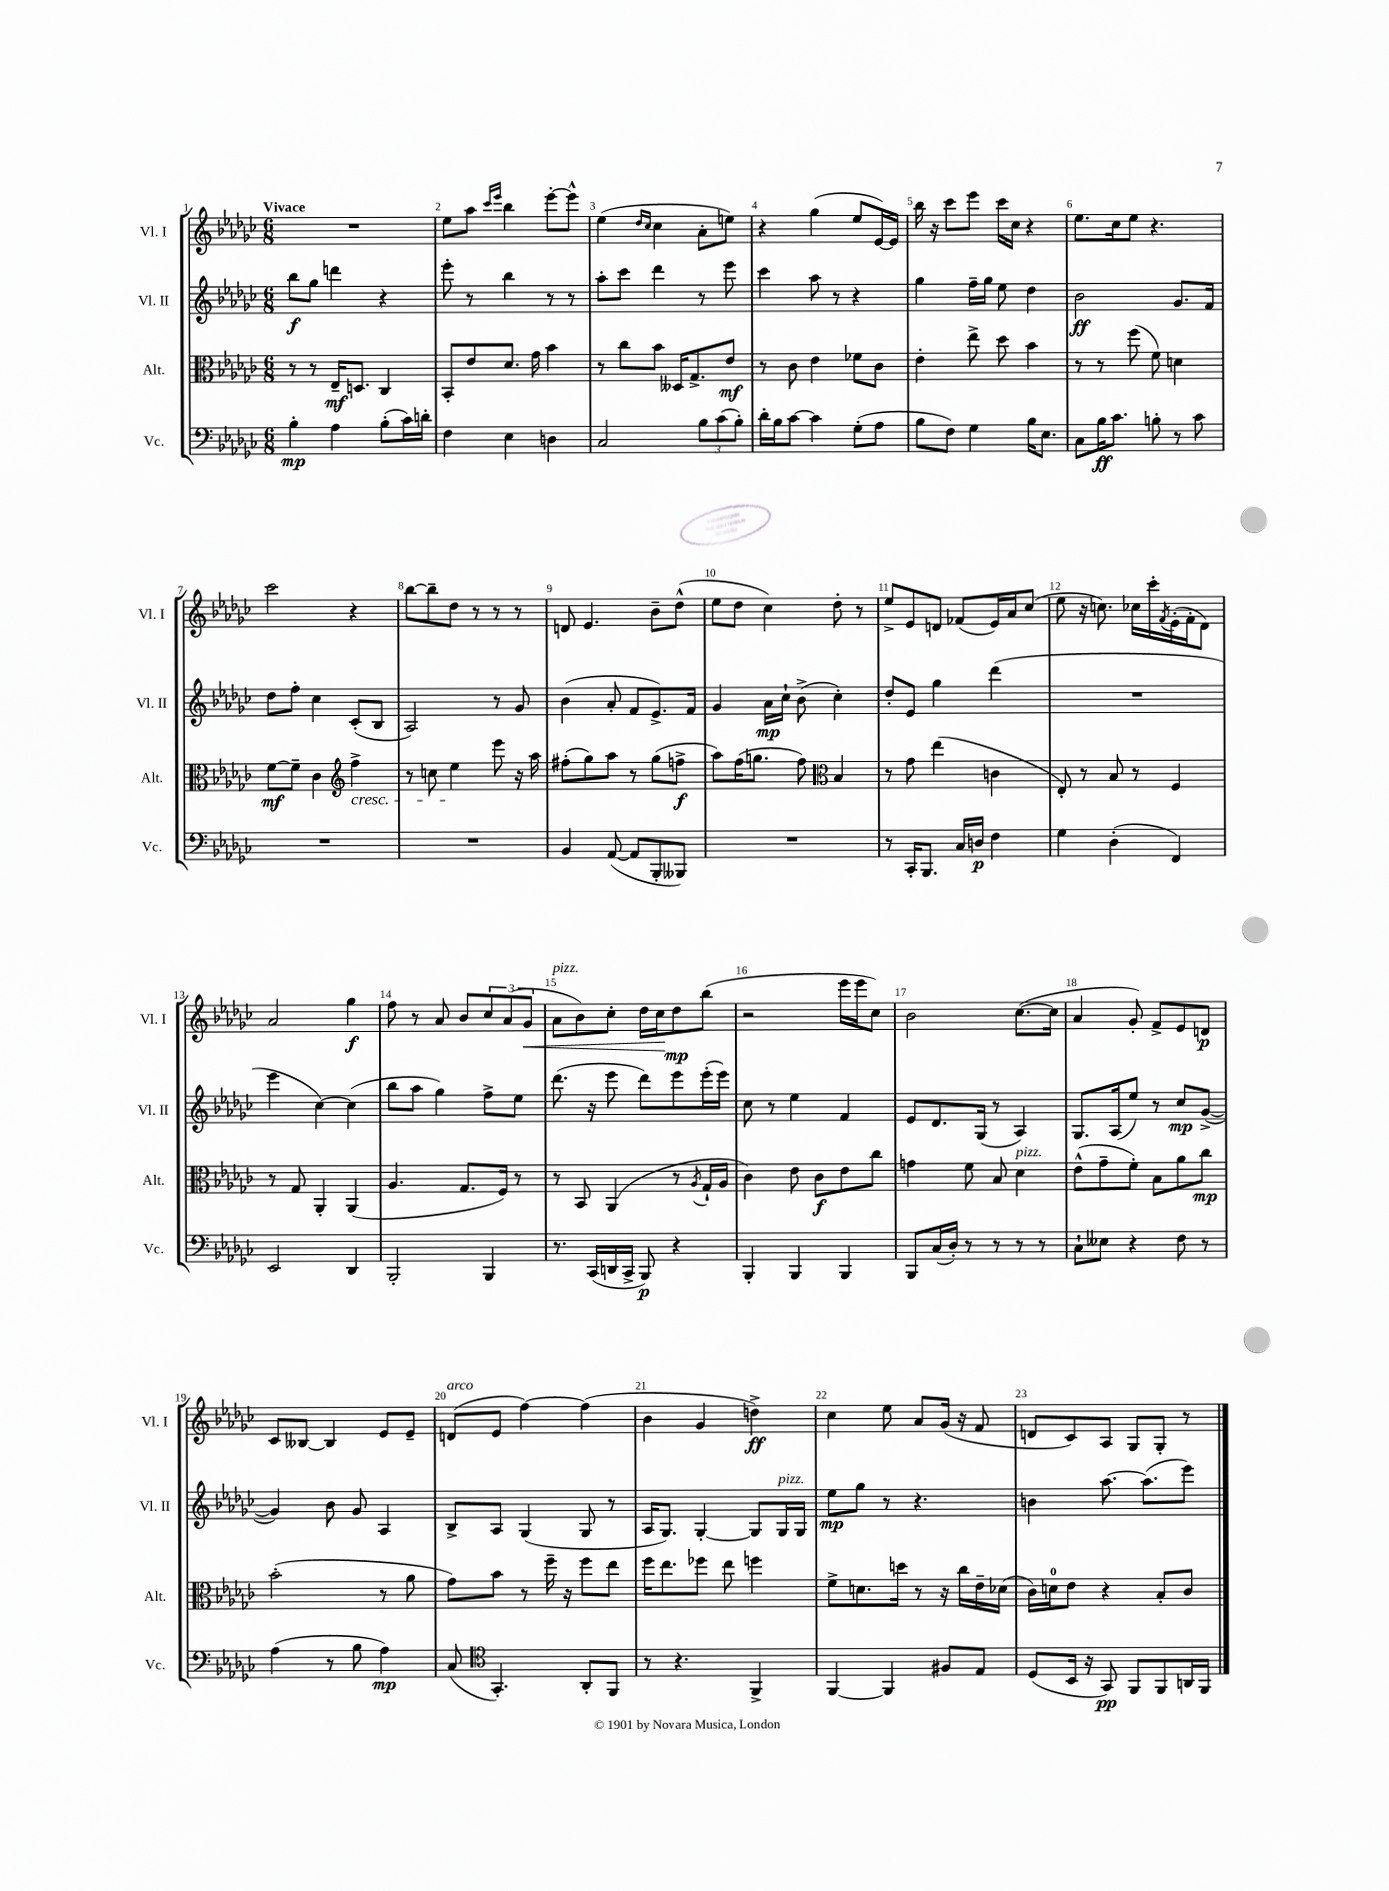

**kern	**dynam	**kern	**dynam	**kern	**dynam	**kern	**dynam
*part4	*part4	*part3	*part3	*part2	*part2	*part1	*part1
*staff4	*staff4	*staff3	*staff3	*staff2	*staff2	*staff1	*staff1
*I"Vc.	*	*I"Alt.	*	*I"Vl. II	*	*I"Vl. I	*
*I'Vc.	*	*I'Alt.	*	*I'Vl. II	*	*I'Vl. I	*
*clefF4	*	*clefC3	*	*clefG2	*	*clefG2	*
*k[b-e-a-d-g-c-]	*	*k[b-e-a-d-g-c-]	*	*k[b-e-a-d-g-c-]	*	*k[b-e-a-d-g-c-]	*
*M6/8	*	*M6/8	*	*M6/8	*	*M6/8	*
=1	=1	=1	=1	=1	=1	=1	=1
!	!	!	!	!	!	!LO:TX:a:B:t=Vivace	!
4B-'\	mp	8r	.	8bb-\L	f	2.r	.
.	.	8r	.	8gg-\J	.	.	.
4A-\	.	16E-~/KL	mf	4dddn\	.	.	.
.	.	8.Dn/J	.	.	.	.	.
(8B-'\L	.	4C-/	.	4r	.	.	.
16c-\L)	.	.	.	.	.	.	.
16dn'\JJ	.	.	.	.	.	.	.
=2	=2	=2	=2	=2	=2	=2	=2
4F\	.	8BB-'/L	.	8eee-'\	.	8ee-\L	.
.	.	8e-/	.	8r	.	8aa-\J	.
.	.	.	.	.	.	16qqccc-/LL	.
.	.	.	.	.	.	16qqeee-/JJ	.
4E-\	.	8.d-/J	.	4bb-\	.	4bb-\	.
.	.	16g-\	.	.	.	.	.
4Dn\	.	4b-\	.	8r	.	[8eee-'\L	.
.	.	.	.	8r	.	8eee-^^\J]	.
=3	=3	=3	=3	=3	=3	=3	=3
2C-/	.	8r	.	8aa-'\L	.	(4ee-\	.
.	.	8cc-\L	.	8ccc-\J	.	.	.
.	.	.	.	.	.	16qqdd-/LL	.
.	.	.	.	.	.	16qqcc-/JJ	.
.	.	8b-\J	.	4ddd-\	.	4cc-\	.
.	.	16D--X/KL	.	.	.	.	.
.	.	8.G-^/	.	.	.	.	.
12B-\L	.	.	.	8r	.	8a-'\L	.
(12c-\	.	.	.	.	.	.	.
.	.	8e-/J	mf	8eee-\	.	8een\J)	.
12B-'\J)	.	.	.	.	.	.	.
=4	=4	=4	=4	=4	=4	=4	=4
16d-'\LL	.	8r	.	4ccc-\	.	4r	.
16B-\J	.	.	.	.	.	.	.
[8c-\J	.	8c-\	.	.	.	.	.
4c-\]	.	4e-\	.	8aa-\	.	(4gg-\	.
.	.	.	.	8r	.	.	.
(8G-'\L	.	8f-X\L	.	4r	.	8ee-/L	.
8A-\J	.	8c-\J	.	.	.	[16e-/L)	.
.	.	.	.	.	.	16e-/JJ]	.
=5	=5	=5	=5	=5	=5	=5	=5
8B-\L	.	4e-'\	.	4gg-\	.	16bb-\	.
.	.	.	.	.	.	16r	.
8F\J)	.	.	.	.	.	8ccc-\L	.
4G-\	.	8ee-^\	.	16ff~\LL	.	8eee-\J	.
.	.	.	.	16gg-\JJ	.	.	.
.	.	8dd-\	.	8ee-\	.	16ccc-\LL	.
.	.	.	.	.	.	16cc-\JJ	.
16B-\KL	.	4b-\	.	4dd-\	.	4r	.
8.E-\J	.	.	.	.	.	.	.
=6	=6	=6	=6	=6	=6	=6	=6
8C-\L	.	8r	.	2b-\	ff	8.ee-\L	.
16B-\K	ff	8r	.	.	.	.	.
8.c-\J	.	.	.	.	.	16cc-\k	.
.	.	(8ff\	.	.	.	8ee-\J	.
8Bn'\	.	8f\)	.	.	.	4.r	.
8r	.	4dn\	.	8.g-/L	.	.	.
8c-\	.	.	.	.	.	.	.
.	.	.	.	16f/Jk	.	.	.
!!LO:LB:g=z
=7	=7	=7	=7	=7	=7	=7	=7
2.r	.	[8f\L	mf	8dd-\L	.	2ccc-\	.
.	.	8f~\J]	.	8ff'\J	.	.	.
.	.	4c-\	.	4cc-\	.	.	.
*	*	*clefG2	*	*	*	*	*
!	!	!LO:TX:b:i:t=cresc.	!	!	!	!	!
.	.	4ff^\	.	(8c-'/L	.	4r	.
.	.	.	.	8B-/J	.	.	.
=8	=8	=8	=8	=8	=8	=8	=8
2.r	.	8r	.	2A-/)	.	[8bb-\L	.
.	.	8ccn\	.	.	.	8bb-~\]	.
.	.	4ee-\	.	.	.	8dd-\J	.
.	.	.	.	.	.	8r	.
.	.	8eee-\	.	8r	.	8r	.
.	.	16r	.	8g-/	.	8r	.
.	.	16aa-\	.	.	.	.	.
=9	=9	=9	=9	=9	=9	=9	=9
4BB-/	.	(8ff#X'\L	.	(4b-\	.	8dn/	.
.	.	8gg-\)	.	.	.	4.e-/	.
([8AA-/	.	8aa-\J	.	8a-'/	.	.	.
8AA-/L]	.	8r	.	8f/L	.	.	.
8BBB-'/	.	(8gg-\L	.	8.e-^/)	.	8b-~\L	.
8BBB--X/J)	.	8ffn^\J	f	.	.	(8dd-^^\J	.
.	.	.	.	16f/Jk	.	.	.
=10	=10	=10	=10	=10	=10	=10	=10
2.r	.	8aa-\L)	.	4g-/	.	8ee-\L	.
.	.	(16ff\K	.	.	.	8dd-\J	.
.	.	8.ggn\J	.	.	.	.	.
.	.	.	.	16a-\LL	mp	4cc-\)	.
.	.	.	.	16cc-`\JJ	.	.	.
.	.	8ff\)	.	(8b-^\	.	.	.
*	*	*clefC3	*	*	*	*	*
.	.	4B-/	.	4cc-'\)	.	8dd-'\	.
.	.	.	.	.	.	8r	.
=11	=11	=11	=11	=11	=11	=11	=11
8r	.	8r	.	8dd-'/L	.	8ee-^/L	.
16CC-'/KL	.	8g-\	.	8e-/J	.	8e-/	.
8.BBB-/J	.	.	.	.	.	.	.
.	.	(4ee-\	.	4gg-\	.	8dn/J	.
16C-/LL	.	.	.	.	.	(8f-X/L	.
16Dn/JJ	p	.	.	.	.	.	.
4F\	.	4cn\	.	(4ddd-\	.	16e-/L)	.
.	.	.	.	.	.	16a-/J	.
.	.	.	.	.	.	(8cc-/J	.
=12	=12	=12	=12	=12	=12	=12	=12
4G-\	.	8E-'/)	.	2.r	.	8ee-\	.
.	.	8r	.	.	.	16r	.
.	.	.	.	.	.	8.ccn\)	.
(4D-'\	.	8B-/	.	.	.	.	.
.	.	8r	.	.	.	16cc-X\LL	.
.	.	.	.	.	.	16ccc-'\	.
.	.	.	.	.	.	8qf/	.
4FF/)	.	4F/	.	.	.	(16e-'\	.
.	.	.	.	.	.	16f'\J	.
.	.	.	.	.	.	8d-\J)	.
!!LO:LB:g=z
=13	=13	=13	=13	=13	=13	=13	=13
2EE-/	.	8r	.	4eee-\	.	2a-/	.
.	.	8G-/	.	.	.	.	.
.	.	4AA-'/	.	[4cc-\)	.	.	.
4DD-/	.	(4AA-/	.	(4cc-\]	.	4gg-\	f
=14	=14	=14	=14	=14	=14	=14	=14
2BBB-'/	.	4.A-/	.	8bb-\L	.	8ff\	.
.	.	.	.	8aa-\J	.	8r	.
.	.	.	.	4gg-\)	.	8a-/	.
.	.	8.G-/L	.	.	.	8b-/L	.
4BBB-/	.	.	.	8ff^\L	.	12cc-/	.
.	.	16F/Jk)	.	.	.	.	.
.	.	.	.	.	.	(12a-/	.
.	.	8r	.	8ee-\J	.	.	.
!	!	!	!	!	!	!	!LO:HP:b
.	.	.	.	.	.	12g-/J	<
=15	=15	=15	=15	=15	=15	=15	=15
!	!	!	!	!	!	!LO:TX:a:i:t=pizz.	!
8.r	.	8r	.	(8.ddd-\	.	8a-\L	.
.	.	8BB-/	.	.	.	8b-\)	.
(16CC-/LL	.	.	.	16r	.	.	.
16DDn/	.	(4AA-/	.	8eee-\	.	8cc-'\J	.
16CC-^/JJ	.	.	.	.	.	.	.
8BBB-/)	p	.	.	8ddd-\L)	.	16dd-\LL	.
.	.	.	.	.	.	16cc-\J	.
4r	.	8r	.	8eee-\	.	8dd-\	[ mp
.	.	8qA-/	.	.	.	.	.
.	.	16G-`/LL	.	(16eee-'\L	.	(8bb-\J	.
.	.	16A-/JJ	.	16eee-\JJ)	.	.	.
=16	=16	=16	=16	=16	=16	=16	=16
4BBB-'/	.	4c-\)	.	8cc-\	.	2r	.
.	.	.	.	8r	.	.	.
4BBB-/	.	8e-\	.	4ee-\	.	.	.
.	.	8c-\L	f	.	.	.	.
4BBB-/	.	8e-\	.	4f/	.	16eee-\LL	.
.	.	.	.	.	.	16eee-\J	.
.	.	8cc-\J	.	.	.	8cc-\J)	.
=17	=17	=17	=17	=17	=17	=17	=17
8BBB-/L	.	4gn\	.	8e-/L	.	2b-\	.
(16C-/L	.	.	.	8.d-/	.	.	.
16D-'/JJ)	.	.	.	.	.	.	.
8r	.	8f\	.	.	.	.	.
.	.	.	.	(16G-/Jk	.	.	.
8r	.	8B-/	.	8r	.	.	.
!	!	!LO:TX:a:i:t=pizz.	!	!	!	!	!
8r	.	4d-\	.	4A-/)	.	([8.cc-\L	.
8r	.	.	.	.	.	.	.
.	.	.	.	.	.	16cc-\Jk]	.
=18	=18	=18	=18	=18	=18	=18	=18
8C-`\L	.	(8e-^^\L	.	8.G-/L	.	4a-/	.
8E--X\J	.	8g-~\	.	.	.	.	.
.	.	.	.	(16A-/k	.	.	.
4r	.	8f'\J)	.	8ee-/J)	.	8g-'/)	.
.	.	8B-\L	.	8r	.	8f^/L	.
8F\	.	8a-\	.	8cc-/L	mp	8e-/	.
8r	.	8cc-\J	mp	([8g-^/J	.	8dn/J	p
!!LO:LB:g=z
=19	=19	=19	=19	=19	=19	=19	=19
(4A-\	.	(2b-'\	.	4g-/])	.	8c-/L	.
.	.	.	.	.	.	[8B--X/J	.
8r	.	.	.	8b-\	.	4B--/]	.
8B-\	.	.	.	8g-/	.	.	.
4A-\)	mp	8r	.	4A-/	.	8e-/L	.
.	.	8a-\	.	.	.	8e-~/J	.
=20	=20	=20	=20	=20	=20	=20	=20
!	!	!	!	!	!	!LO:TX:a:i:t=arco	!
(8C-/	.	8g-\L)	.	8B-^/L	.	(8dn/L	.
*clefC4	*	*	*	*	*	*	*
4.GG-'/)	.	8b-\J	.	8A-/J	.	8e-/J	.
.	.	8r	.	(4G-/	.	[4ff\)	.
.	.	16ff~\	.	.	.	.	.
.	.	16r	.	.	.	.	.
8AA-'/L	.	8ff\L	.	8G-/	.	(4ff\]	.
8FF/J	.	8ee-\J	.	8r	.	.	.
=21	=21	=21	=21	=21	=21	=21	=21
8r	.	16ff\KL	.	16A-/KL	.	4b-\	.
.	.	8.ee-\	.	8.G-/J)	.	.	.
4.r	.	.	.	.	.	.	.
.	.	8ff-X\J	.	[4G-'/	.	4g-/	.
.	.	8ee-\	.	.	.	.	.
4FF^/	.	4ffn\	.	8G-/L]	.	4ddn^\)	ff
!	!	!	!	!LO:TX:a:i:t=pizz.	!	!	!
.	.	.	.	16G-/L	.	.	.
.	.	.	.	16G-/JJ	.	.	.
=22	=22	=22	=22	=22	=22	=22	=22
[4FF/	.	8f^\L	.	8ee-\L	mp	4cc-\	.
.	.	8.dn\	.	8gg-\J	.	.	.
4FF/]	.	.	.	8r	.	8ee-\	.
.	.	16ddn\Jk	.	.	.	.	.
.	.	8r	.	4.r	.	8a-/L	.
8F#X/L	.	16r	.	.	.	(16g-/Jk	.
.	.	16cc-\LL	.	.	.	16r	.
8E-/J	.	16e-~\	.	.	.	8f/	.
.	.	(16d-X\JJ	.	.	.	.	.
=23	=23	=23	=23	=23	=23	=23	=23
(8D-/L	.	16c-\LL)	.	4bn\	.	8dn/L	.
.	.	16dn\J	.	.	.	.	.
16BB-/Jk	.	8e-\J	.	.	.	8c-/)	.
16r	.	.	.	.	.	.	.
8GG-/)	pp	4r	.	[8.aa-\	.	8A-/J	.
8FF/L	.	.	.	.	.	8G-/L	.
.	.	.	.	(8.aa-\L]	.	.	.
8FF/	.	8B-'/L	.	.	.	8G-'/J	.
16AAn/L	.	8c-/J	.	8eee-\J)	.	8r	.
16FF/JJ	.	.	.	.	.	.	.
==	==	==	==	==	==	==	==
*-	*-	*-	*-	*-	*-	*-	*-
